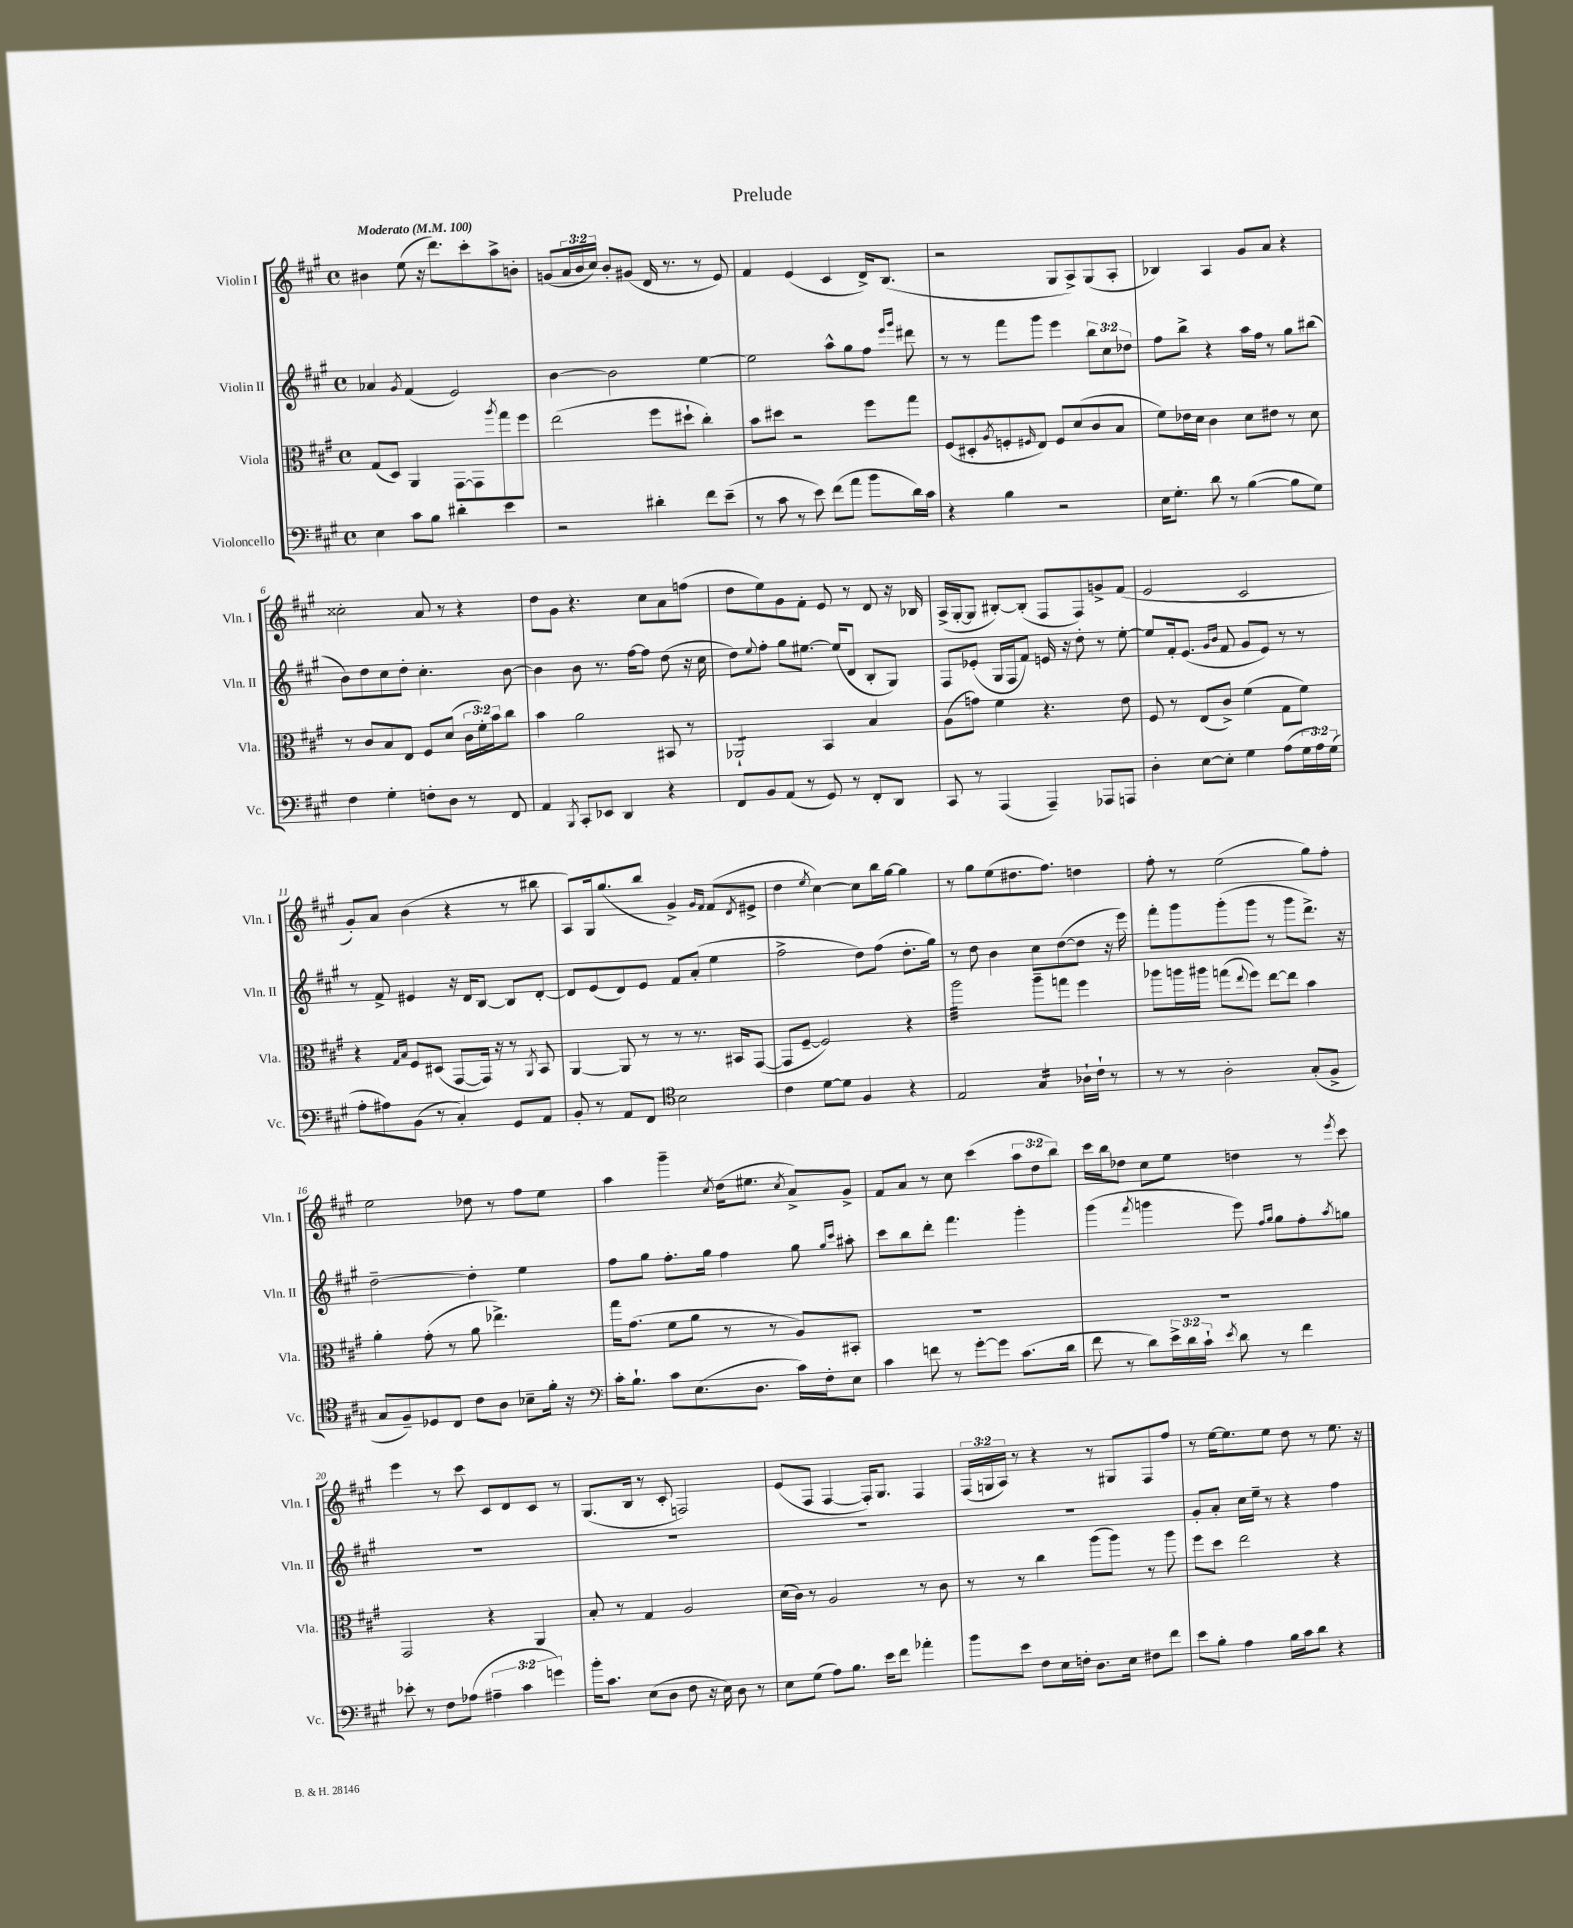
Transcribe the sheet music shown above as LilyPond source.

\header { title = "Prelude" }
<<
\new StaffGroup <<
\new Staff = "s0" \with { instrumentName = "Violin I" shortInstrumentName = "Vln. I" } {
    \clef treble \key a \major \defaultTimeSignature \time 4/4 \override Staff.TupletNumber.text = #tuplet-number::calc-fraction-text \tempo "Moderato" 4 = 100
    bis'4 e''8( r16 d'''8.) cis'''8-. a''8-> b'8-. |
    g'8( \tuplet 3/2 { a'16 b'16 cis''16) } b'8-. gis'8( d'16 r8. r8 e'8) |
    fis'4 e'4( cis'4 d'16->) b8.( |
    r2 gis8 a8->) gis8( a8-. |
    bes4) a4 gis'8 a'8 r4 |
    cisis''2-. a'8 r8 r4 |
    d''8 gis'8 r4. cis''8 a'8 f''8( |
    d''8 e''8) gis'8 fis'8-. e'8 r8 d'8 r16 bes16 |
    a16->( gis16~-. gis8 bis8~-.) bis8-.( fis8 fis8) g'8-> fis'8( |
    e'2 cis'2 |
    gis'8-.) a'8 b'4( r4 r8 bis''8 |
    a8) gis16 gis''8.( b''8 gis'4->) \grace { gis'16 fis'16 } fis'8( \acciaccatura { d'8 } eis'8-> |
    d''4 \acciaccatura { e''8 } cis''4~) cis''8 b''16 gis''16~ gis''4 |
    r8 gis''8 e''8( dis''8. fis''8.) d''4 |
    fis''8-. r8 e''2( gis''8) fis''8-. |
    e''2 des''8 r8 fis''8 e''8 |
    a''4 gis'''4-- \acciaccatura { cis''8 } d''16( eis''8. \acciaccatura { cis''8 } a'8->) gis'8-> |
    fis'8 a'8 r8 cis''8 cis'''4( \tuplet 3/2 { a''8 d''8 b''8) } |
    cis'''16 b''16 des''8 cis''8 e''8 d''4 r8 \acciaccatura { e'''8 } cis'''8 |
    e'''4 r8 cis'''8 cis'8 d'8 cis'8 r8 |
    gis8.( b16 r8 cis'8-. f2) |
    e'8( fis8 fis4~ fis16-.) gis8. fis4 |
    \tuplet 3/2 { fis16( g16 a16) } r8 r4 r8 gis8 fis8 fis''8 |
    r8 e''16~ e''8. e''8 d''8 r8 e''8. r16 \bar "|." |
}
\new Staff = "s1" \with { instrumentName = "Violin II" shortInstrumentName = "Vln. II" } {
    \clef treble \key a \major \defaultTimeSignature \time 4/4 \override Staff.TupletNumber.text = #tuplet-number::calc-fraction-text
    aes'4 \acciaccatura { gis'8 } fis'4( e'2) |
    b'4~ b'2 e''4~ |
    e''2 a''8-^ gis''8 fis''8 \grace { e'''16 gis'''16 } dis'''8 |
    r8 r8 fis'''8 gis'''8 e'''4 \tuplet 3/2 { b''8 cis''8 des''8 } |
    fis''8 b''8-> r4 a''16 fis''16 r8 gis''8 bis''8( |
    b'8) d''8 cis''8 d''8-. cis''4.-. b'8~ |
    b'4 b'8 r8. fis''16~ fis''8 d''8( r16 cis''16 |
    d''8) \appoggiatura { e''8 } fis''8-. gis''8 eis''8.~ eis''16( d'8 b8-. gis8) |
    fis8 ees'8-.( gis16 fis16 fis'8) e'16 r16 d''8-. r8 e''8~-. |
    e''8 fis'16-. e'8.( \grace { gis'16 b'16 } fis'8 gis'8 e'8) r8 r8 |
    r8 fis'8-> eis'4 r16 d'16 b8~ b8 d'8~-. |
    d'8 e'8( d'8) e'8 fis'8 a'8-.( e''4 |
    fis''2-> d''8) fis''8( d''8.-. gis''16) |
    r8 d''8 b'4 cis''8 d''8~( d''8 r16 e'''16) |
    fis'''8-. gis'''8 gis'''8-.( gis'''8 r8 gis'''8 d'''8.->) r16 |
    d''2~-- d''4-. e''4 |
    fis''8 gis''8 fis''8.-. gis''16 fis''4 gis''8 \grace { gis''16 cis'''16 } ais''8-. |
    cis'''8 b''8 d'''8-. fis'''4. gis'''4-. |
    gis'''4( \acciaccatura { fis'''8 } g'''4 e'''8) \grace { fis''16 gis''16 } gis''8 fis''8-. \acciaccatura { a''8 } g''8 |
    R1 |
    R1 |
    R1 |
    R1 |
    gis'8-. a'8-. cis''16 e''16-- r8 r4 fis''4 \bar "|." |
}
\new Staff = "s2" \with { instrumentName = "Viola" shortInstrumentName = "Vla." } {
    \clef alto \key a \major \defaultTimeSignature \time 4/4 \override Staff.TupletNumber.text = #tuplet-number::calc-fraction-text
    gis8( d8) a,4 gis,8~ gis,8 \acciaccatura { a''8 } gis''8 fis''8 |
    e''2( fis''8 dis''8-! cis''4-.) |
    b'8 dis''8 r2 fis''8 gis''8 |
    fis8( dis8-. \acciaccatura { a8 } f8-. \grace { fis16 } e8) fis8 d'8( cis'8 b8 |
    fis'8) ees'16 d'16 cis'4 d'8 eis'8 r8 d'8 |
    r8 cis'8 b8 e8 fis8 d'8( \tuplet 3/2 { cis'16 fis'16-.) b'16 } cis''8 |
    b'4 a'2 bis,8 r8 |
    aes,2:8-! b,4 b4 |
    a8( g'8) fis'4 r4. e'8 |
    fis8 r8 e8( cis'8->) fis'4( gis8 fis'8) |
    r4 \grace { gis16 b16 } fis8 dis8( gis,8~ gis,16) r16 r8 \acciaccatura { a,8 } b,8 |
    a,4~ a,8 r8 r8 r8. bis,16 gis,8~( |
    gis,8 fis8~-- fis2) r4 |
    a''2:32 a''8-- g''8 fis''4 |
    aes''8 a''16 ais''16 g''8( \appoggiatura { e''8 } fis''8) e''8~ e''8 b'4 |
    a'4-. gis'8-.( r8 a'8 ees''4.->) |
    gis''16 gis'8.( fis'8 a'8 r8 r8 a8) bis,8-. |
    R1 |
    R1 |
    gis,2 r4 a,4 |
    b8-. r8 gis4 a2 |
    d'16( cis'16) r8 a2 r8 cis'8 |
    r8 r8 cis''4 a''8( a''8) r8 a''8 |
    fis''8 d''8 e''2 r4 \bar "|." |
}
\new Staff = "s3" \with { instrumentName = "Violoncello" shortInstrumentName = "Vc." } {
    \clef bass \key a \major \defaultTimeSignature \time 4/4 \override Staff.TupletNumber.text = #tuplet-number::calc-fraction-text
    e4 cis'8 b8 dis'4-. e'4 |
    r2 dis'4-. fis'8 e'8--( |
    r8 cis'8 r8 e'8) fis'8( a'8 b'8 d'16) cis'16 |
    r4 b4 r2 |
    e16 gis8.-. d'8 r8 b4~( b8 gis8) |
    fis4 gis4-. f8-. d8 r8 fis,8 |
    a,4 \acciaccatura { b,,8 } cis,8-. ees,8 d,4 r4 |
    fis,8 b,8 a,8( r8 gis,8) r8 fis,8-. d,8 |
    cis,8 r8 a,,4( a,,4--) aes,,8 a,,8 |
    d4-. e8~ e8-. gis4 a8( \tuplet 3/2 { gis16 a16) gis16( } |
    a8-. ais8) b,8( r8 cis4-.) gis,8 a,8 |
    b,8-. r8 a,8 fis,8 \clef tenor b2 |
    cis'4 d'8~ d'8 fis4 r4 |
    e2 gis4:16 aes16-! cis'16-! r8 |
    r8 r8 a2-. gis8-.( fis8-> |
    gis8 fis8--) des8 cis8 cis'8 a8 bes8-- fis'16-. r16 |
    \clef bass cis'16-. b8.-! cis'8 e8.( d8. cis'16) fis16-. e8 |
    cis'4 f'8 r8 gis'8~-. gis'8 cis'8.( d'16 |
    fis'8 r8 d'8) \tuplet 3/2 { e'16-> d'16 cis'16-! } \acciaccatura { e'8 } d'8 r8 fis'4 |
    ees'8-. r8 fis8 aes8( \tuplet 3/2 { ais4-- cis'4 g'4) } |
    b'16-. cis'8. e8( d8 fis8 r16 e16) d8 r8 |
    e8 gis8( a8) b8. e'16 fis'8 aes'4-. |
    b'8 e'8 fis8 e16 f16-. d8. e16 fis8 fis'8 |
    e'8 b8-. a4 b16 cis'16 d'8 r4 \bar "|." |
}
>>
>>
